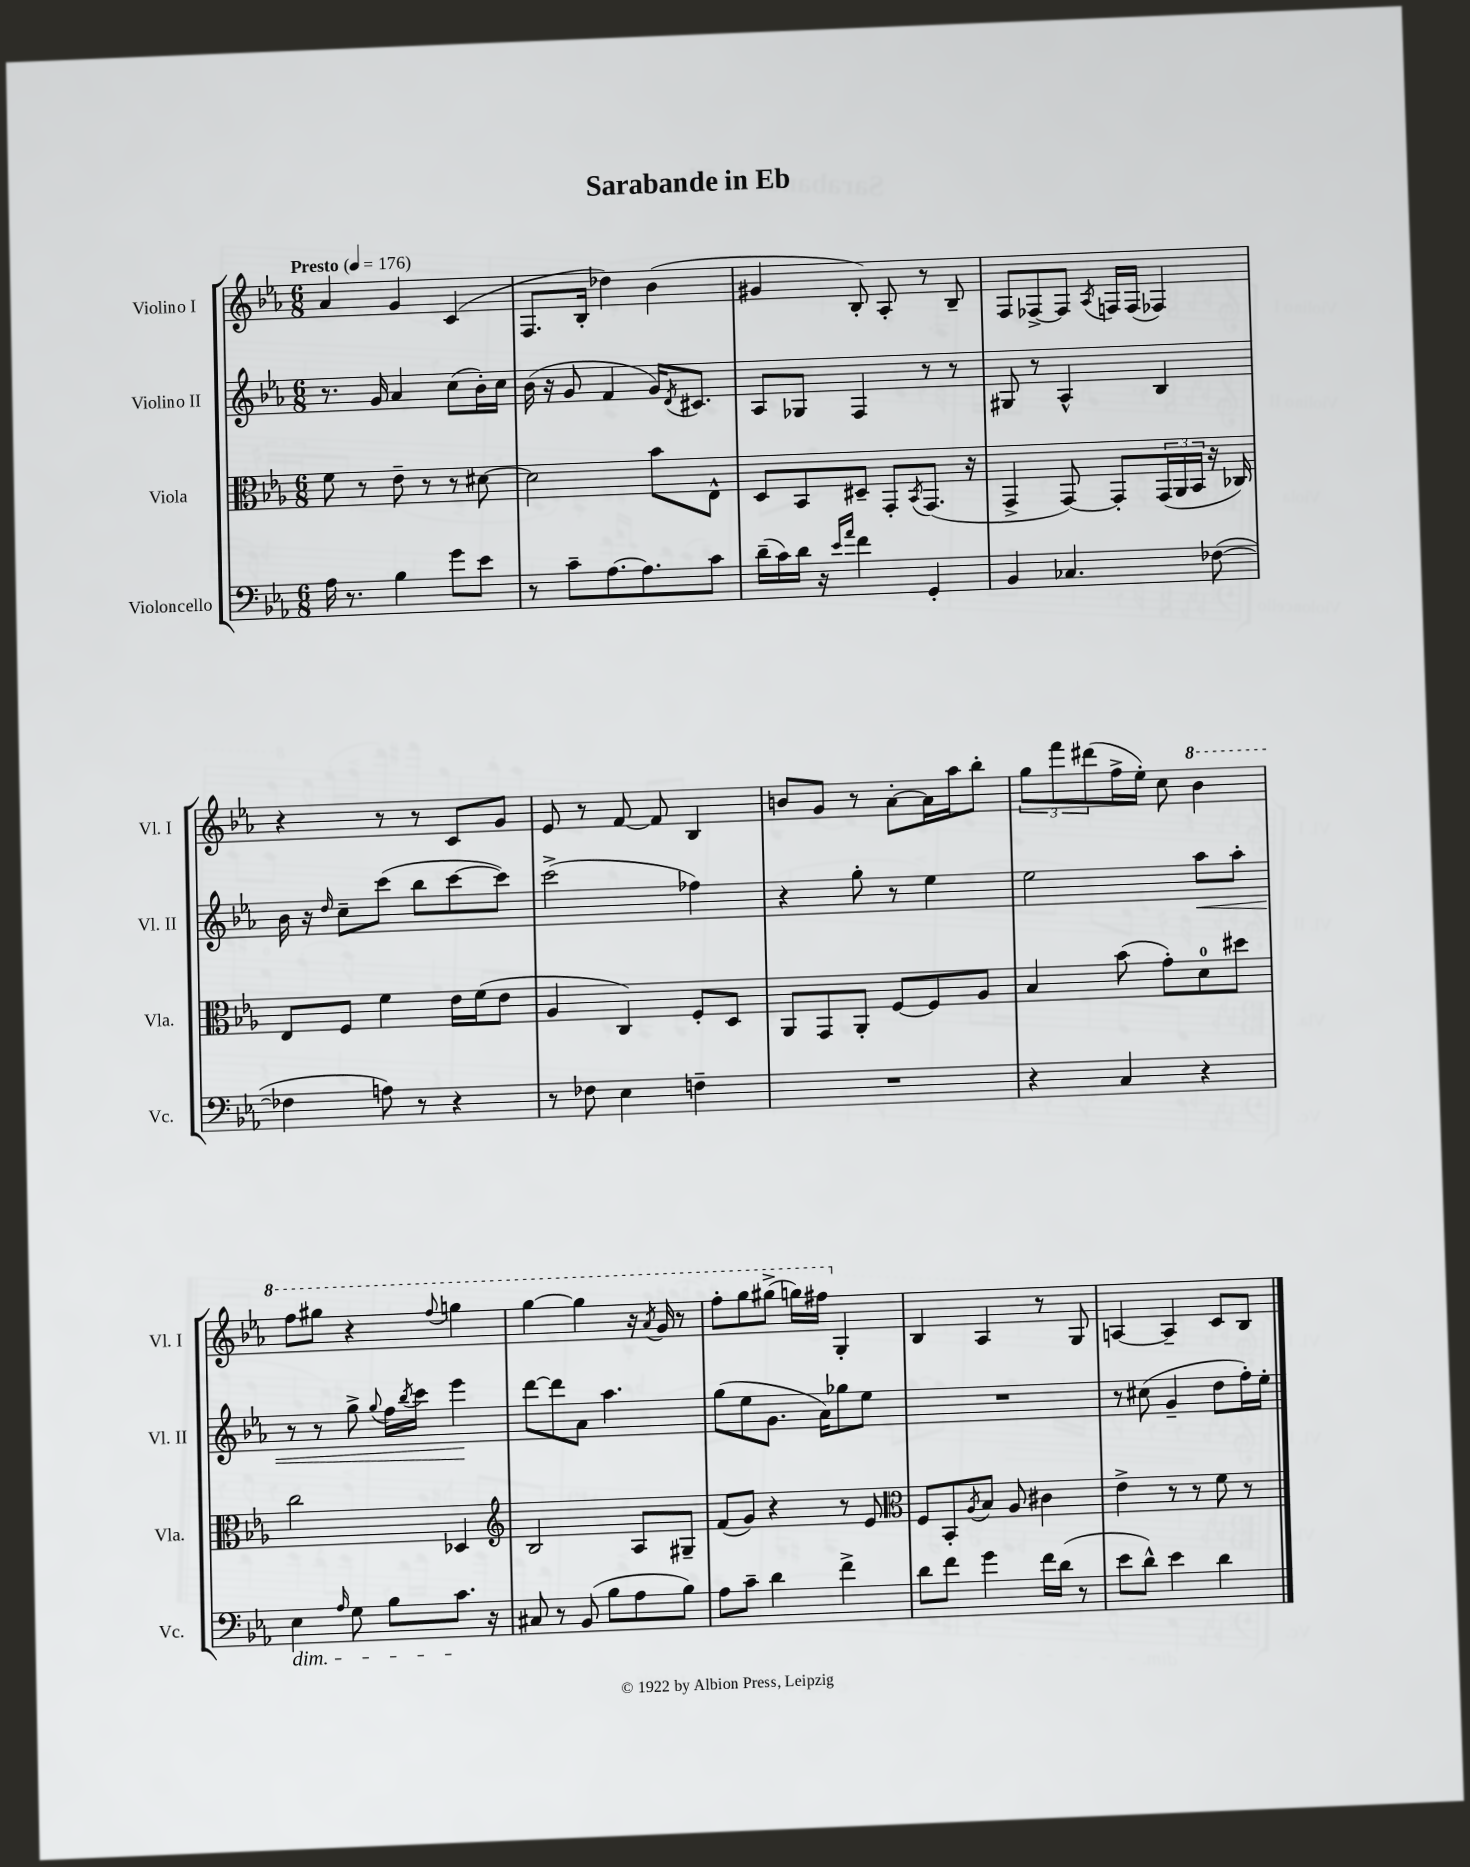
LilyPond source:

\header { title = "Sarabande in Eb" }
<<
\new StaffGroup <<
\new Staff = "s0" \with { instrumentName = "Violino I" shortInstrumentName = "Vl. I" } {
    \clef treble \key ees \major \numericTimeSignature \time 6/8 \tempo "Presto" 4 = 176
    aes'4 g'4 c'4( |
    f8. bes16-. des''4) bes'4( |
    gis'4 bes8-.) aes8-. r8 bes8-- |
    f8 fes8~-> fes8 \acciaccatura { aes8 } f16 f16( fes4) |
    r4 r8 r8 c'8 g'8 |
    ees'8 r8 f'8~ f'8 bes4 |
    b'8 g'8 r8 aes'8~-. aes'16 aes''16 bes''8-. |
    \tuplet 3/2 { g''8 f'''8 dis'''8( } f''16-> ees''16-.) c''8 \ottava #1 bes''4 |
    f'''8 gis'''8 r4 \appoggiatura { f'''8 } g'''4 |
    g'''4~ g'''4 r16 \acciaccatura { aes''8 } g''16 r8 |
    f'''8-. g'''8 gis'''8->( g'''16) fis'''16 \ottava #0 g4-. |
    bes4 aes4 r8 g8 |
    a4~ a4-- c'8 bes8 \bar "|." |
}
\new Staff = "s1" \with { instrumentName = "Violino II" shortInstrumentName = "Vl. II" } {
    \clef treble \key ees \major \numericTimeSignature \time 6/8
    r8. g'16 aes'4 c''8( bes'16-.) c''16 |
    bes'16( r16 g'8 f'4 g'16) \acciaccatura { d'8 } cis'8. |
    aes8 ges8 f4 r8 r8 |
    gis8 r8 aes4-^ bes4 |
    bes'16 r16 \grace { d''16 } c''8-- c'''8( bes''8 c'''8~ c'''8) |
    c'''2->( fes''4) |
    r4 g''8-. r8 ees''4 |
    ees''2 aes''8\< aes''8-. |
    r8 r8 g''8-> \appoggiatura { g''8 } f''16 \acciaccatura { bes''8 } c'''16 ees'''4\! |
    d'''8~ d'''8 aes'8 aes''4. |
    g''8( ees''8 g'8. aes'16) ges''8 ees''8 |
    R2. |
    r8 cis''8( g'4-- d''8 f''16-.) ees''16-. \bar "|." |
}
\new Staff = "s2" \with { instrumentName = "Viola" shortInstrumentName = "Vla." } {
    \clef alto \key ees \major \numericTimeSignature \time 6/8
    f'8 r8 ees'8-- r8 r8 dis'8~ |
    dis'2 bes'8 ees8-^ |
    d8 bes,8 dis8-- g,8-. \acciaccatura { bes,8 } g,8.( r16 |
    g,4-> g,8~) g,8-. \tuplet 3/2 { g,16( aes,16 bes,16 } r16 ces16) |
    ees8 f8 f'4 ees'16 f'16( ees'8 |
    aes4 c4) f8-. d8 |
    aes,8 g,8 aes,8-. f8~ f8 aes8 |
    bes4 bes'8( g'8-.) d'8-0 dis''8 |
    c''2 des4 |
    \clef treble bes2 aes8 gis8-- |
    f'8( g'8) r4 r8 ees'8 |
    \clef alto f8 bes,8-. \acciaccatura { aes8 } bes8 aes8 cis'4 |
    ees'4-> r8 r8 f'8 r8 \bar "|." |
}
\new Staff = "s3" \with { instrumentName = "Violoncello" shortInstrumentName = "Vc." } {
    \clef bass \key ees \major \numericTimeSignature \time 6/8
    aes16 r8. bes4 g'8 ees'8 |
    r8 c'8-- aes8.~ aes8. c'8 |
    d'16--( c'16) d'16 r16 \grace { ees'16 aes'16 } f'4 g,4-. |
    bes,4 ces4. fes8~( |
    fes4 a8) r8 r4 |
    r8 fes8 ees4 f4-- |
    R2. |
    r4 c4 r4 |
    ees4\dim \grace { aes16 } g8 bes8 c'8.\! r16 |
    cis8 r8 bes,8( bes8 aes8 bes8) |
    aes8 c'8-- d'4 f'4-> |
    d'8 f'8 g'4 f'16 d'16( r8 |
    ees'8 d'8-^) ees'4 d'4 \bar "|." |
}
>>
>>
\layout { \context { \Score \remove "Bar_number_engraver" } }
